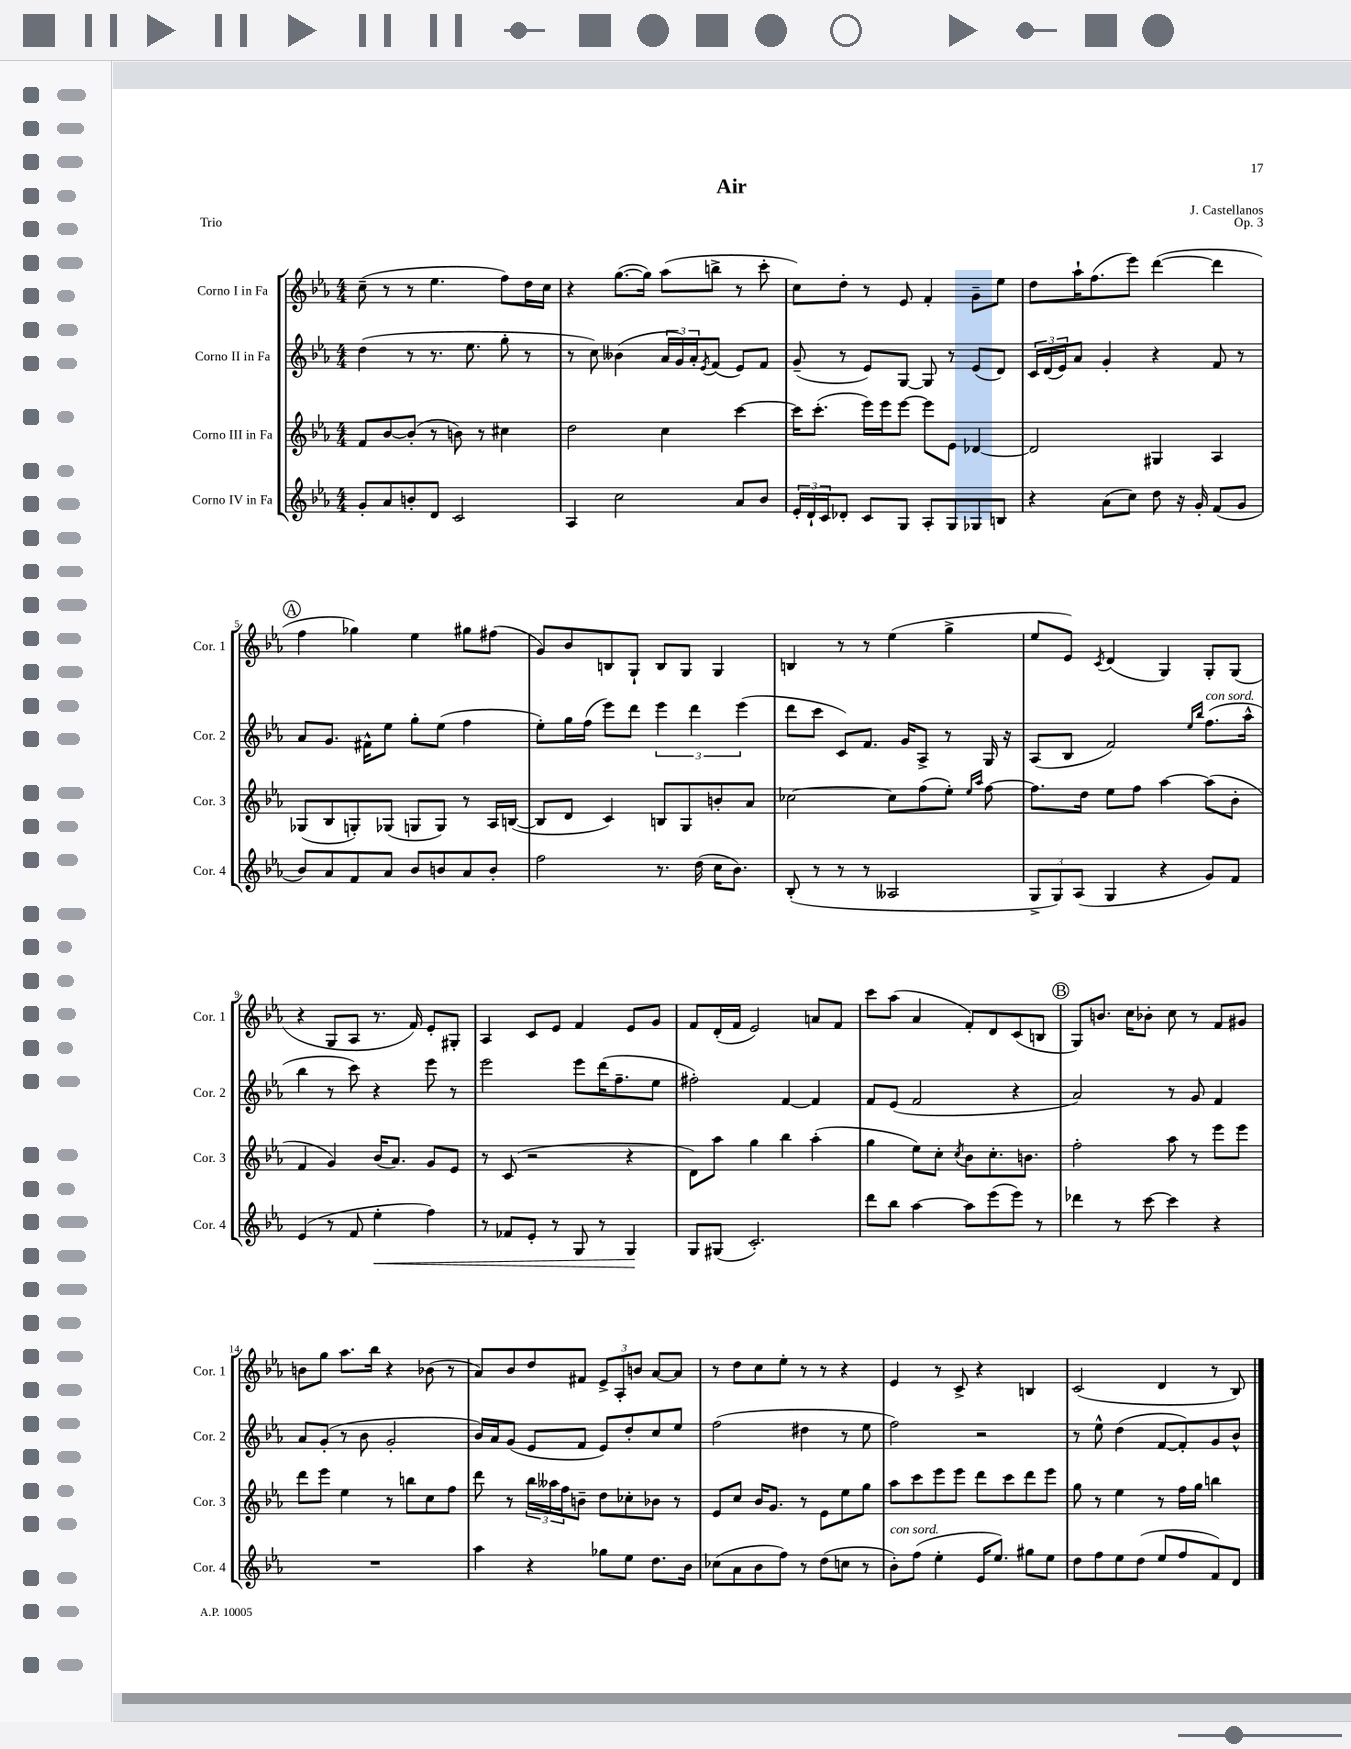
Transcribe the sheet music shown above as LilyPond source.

\header { title = "Air" composer = "J. Castellanos" opus = "Op. 3" piece = "Trio" }
<<
\new StaffGroup <<
\new Staff = "s0" \with { instrumentName = "Corno I in Fa" shortInstrumentName = "Cor. 1" } {
    \clef treble \key ees \major \numericTimeSignature \time 4/4
    c''8--( r8 r8 ees''4. f''8) d''16 c''16 |
    r4 g''8.~( g''16) aes''8( b''8-> r8 c'''8-. |
    c''8) d''8-. r8 ees'8 f'4-. g'8-- ees''8 |
    d''8 aes''16-! f''8.( ees'''8) d'''4~( d'''4 |
    \mark \markup { \circle "A" } f''4 ges''4) ees''4 gis''8 fis''8( |
    g'8) bes'8 b8 g8-! b8 g8 g4 |
    b4 r8 r8 ees''4( g''4-> |
    ees''8 ees'8) \acciaccatura { c'8 } d'4( g4) g8-. g8( |
    r4 g8 aes8 r8. f'16) ees'8-. gis8-. |
    aes4 c'8 ees'8 f'4 ees'8 g'8 |
    f'8 d'16-.( f'16 ees'2) a'8 f'8 |
    c'''8 aes''8( aes'4 f'8-.) d'8 c'8( b8 |
    \mark \markup { \circle "B" } g8) b'8. c''16 bes'8-. c''8 r8 f'8 gis'8 |
    b'8 g''8 aes''8. bes''16 r4 bes'8( r8 |
    aes'8) bes'8 d''8 fis'8 \tuplet 3/2 { ees'8-> aes8-. b'8 } aes'8~ aes'8 |
    r8 d''8 c''8 ees''8-. r8 r8 r4 |
    ees'4 r8 c'8-> r4 b4 |
    c'2( d'4 r8 bes8) \bar "|." |
}
\new Staff = "s1" \with { instrumentName = "Corno II in Fa" shortInstrumentName = "Cor. 2" } {
    \clef treble \key ees \major \numericTimeSignature \time 4/4
    d''4( r8 r8. ees''8. g''8-. r8 |
    r8 c''8) beses'4( \tuplet 3/2 { aes'16 g'16) aes'16-. } \acciaccatura { ees'8 } f'8( ees'8) f'8 |
    g'8--( r8 ees'8) g8~ g8 r8 ees'8( d'8) |
    \tuplet 3/2 { c'16 d'16( ees'16) } aes'8 g'4-. r4 f'8 r8 |
    \mark \markup { \circle "A" } aes'8 g'8. fis'16-^ ees''8 g''8-. ees''8( f''4 |
    ees''8-.) g''16 f''16( ees'''8) d'''8 \tuplet 3/2 { ees'''4 d'''4 ees'''4( } |
    d'''8 c'''8 c'8) f'8. g'16 aes8-> r8 g16 r16 |
    aes8( bes8 f'2) \grace { ees''16 bes''16 } f''8.^\markup { \italic "con sord." }( aes''16-^ |
    bes''4 r8 c'''8) r4 ees'''8 r8 |
    ees'''2 ees'''8 d'''16( f''8.-- ees''8 |
    fis''2-.) f'4~ f'4 |
    f'8 ees'8( f'2 r4 |
    \mark \markup { \circle "B" } aes'2) r8 g'8 f'4 |
    aes'8 g'8-.( r8 bes'8 g'2-. |
    bes'16) aes'16 g'8( ees'8 f'8 ees'8) d''8-. c''8 ees''8 |
    f''2( dis''4 r8 ees''8 |
    f''2) r2 |
    r8 ees''8-^ d''4( f'8~ f'8-.) g'8 bes'8-^ \bar "|." |
}
\new Staff = "s2" \with { instrumentName = "Corno III in Fa" shortInstrumentName = "Cor. 3" } {
    \clef treble \key ees \major \numericTimeSignature \time 4/4
    f'8 bes'8~ bes'8-.( r8 b'8) r8 cis''4 |
    d''2 c''4 c'''4~ |
    c'''16 c'''8.-.( ees'''16) ees'''16 ees'''8~ ees'''8 ees'8 des'4~ |
    des'2 gis4 aes4 |
    \mark \markup { \circle "A" } ges8( bes8 g8-.) ges8( g8 g8) r8 aes16 b16~( |
    b8 d'8 c'4) b8 g8 b'8-. aes'8 |
    ces''2~ ces''8 f''8( ees''8-.) \grace { ees''16 aes''16 } f''8~ |
    f''8. d''16 ees''8 f''8 aes''4~ aes''8( bes'8-. |
    f'4 g'4) bes'16( aes'8.) g'8 ees'8 |
    r8 c'8( r2 r4 |
    d'8) aes''8 g''4 bes''4 aes''4-.( |
    g''4 ees''8) c''8-. \acciaccatura { c''8 } bes'8 c''8.-. b'8. |
    \mark \markup { \circle "B" } f''2-. aes''8 r8 ees'''8 ees'''8 |
    d'''8 ees'''8 ees''4 r8 b''8 c''8 f''8 |
    d'''8 r8 \tuplet 3/2 { bes''16 aeses''16 f''16 } b'8-- d''8 ces''8-. bes'8 r8 |
    ees'8 c''8 bes'16 g'8. r8 ees'8 ees''8 g''8 |
    aes''8 c'''8 ees'''8 ees'''8 d'''8 c'''8 d'''8 ees'''8 |
    g''8 r8 ees''4 r8 f''16 g''16 b''4 \bar "|." |
}
\new Staff = "s3" \with { instrumentName = "Corno IV in Fa" shortInstrumentName = "Cor. 4" } {
    \clef treble \key ees \major \numericTimeSignature \time 4/4
    g'8-. aes'8 b'8-. d'8 c'2 |
    aes4 c''2 aes'8 bes'8 |
    \tuplet 3/2 { ees'16-. d'16-! c'16 } des'8-. c'8 g8 aes8-. g8 ges8 b8 |
    r4 aes'8( c''8) d''8 r16 g'16-. f'8( g'8 |
    \mark \markup { \circle "A" } bes'8) aes'8 f'8 aes'8 bes'8 b'8 aes'8 b'8-. |
    f''2 r8. d''16( c''16 bes'8.) |
    bes8-.( r8 r8 r8 aeses2 |
    \tuplet 3/2 { g8-> g8) aes8( } g4 r4 g'8) f'8 |
    ees'4( r8 f'8 ees''4-.\< f''4) |
    r8 fes'8 ees'8-. r8 g8 r8 g4\! |
    g8 gis8( c'2.-.) |
    d'''8 bes''8 aes''4~ aes''8 ees'''8( ees'''8) r8 |
    \mark \markup { \circle "B" } des'''4 r8 c'''8~ c'''4 r4 |
    R1 |
    aes''4 r4 ges''8 ees''8 d''8. bes'16 |
    ces''8( aes'8 bes'8 f''8) r8 d''8( c''8 r8 |
    bes'8-.^\markup { \italic "con sord." }) f''8( ees''4-. ees'16 ees''8.) gis''8 ees''8 |
    d''8 f''8 ees''8 d''8( ees''8 f''8 f'8) d'8 \bar "|." |
}
>>
>>
